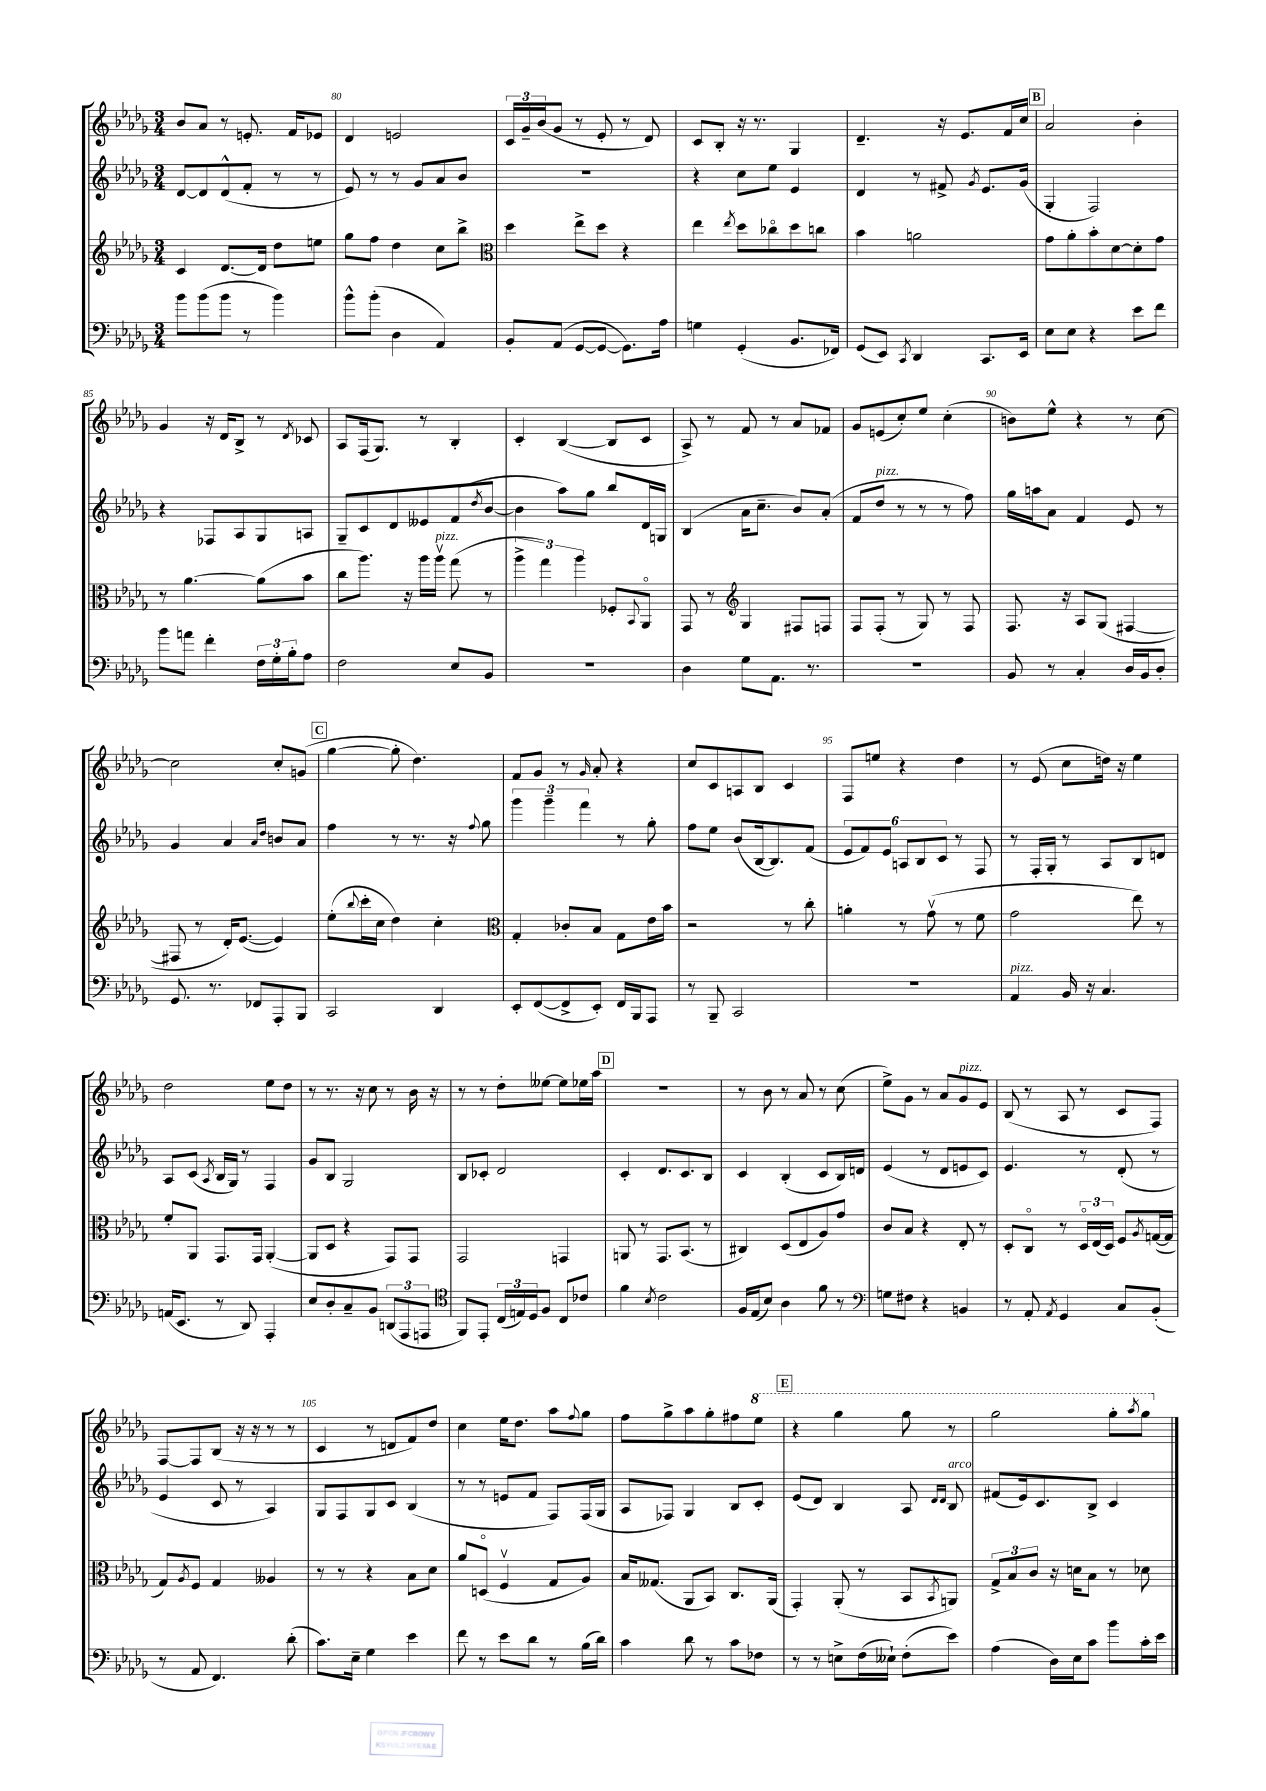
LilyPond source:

<<
\new StaffGroup <<
\new Staff = "s0" {
    \clef treble \key des \major \numericTimeSignature \time 3/4
    bes'8 aes'8 r8 e'8.-. f'16 ees'8 |
    des'4 e'2 |
    \tuplet 3/2 { c'16 ges'16-- bes'16( } ges'8 r8 ees'8-. r8 des'8) |
    c'8 bes8-. r16 r8. ges4 |
    des'4.-- r16 ees'8. f'16 c''16 |
    \mark \markup { \box "B" } aes'2 bes'4-. |
    ges'4 r16 des'16 bes8-> r8 \acciaccatura { des'8 } ces'8 |
    aes8 f16( ges8.) r8 bes4-. |
    c'4-. bes4~( bes8 c'8 |
    aes8->) r8 f'8 r8 aes'8 fes'8 |
    ges'8 e'8( c''8-.) ees''8 c''4-.( |
    b'8) ees''8-^ r4 r8 c''8~ |
    c''2 c''8-. g'8( |
    \mark \markup { \box "C" } ges''4~ ges''8-. des''4.) |
    f'8 ges'8 r8 \grace { ges'16 } aes'8-. r4 |
    c''8 c'8 a8 bes8 c'4 |
    f8 e''8 r4 des''4 |
    r8 ees'8( c''8 d''16) r16 ees''4 |
    des''2 ees''8 des''8 |
    r8 r8. r16 c''8 r8 bes'16 r16 |
    r8 r8 des''8-. eeses''8~ eeses''8 ees''16 aes''16 |
    \mark \markup { \box "D" } R2. |
    r8 bes'8 r8 aes'8 r8 c''8( |
    ees''8->) ges'8 r8 aes'8 ges'8^\markup { \italic "pizz." } ees'8 |
    bes8( r8 aes8 r8 c'8 f8) |
    f8~ f8 bes8( r16 r16 r8 r8 |
    c'4 r8 d'8 f'8) des''8 |
    c''4 ees''16 des''8. aes''8 \appoggiatura { f''8 } ges''8 |
    f''8 ges''8-> aes''8 ges''8-. fis''8 \ottava #1 ees'''8 |
    \mark \markup { \box "E" } r4 ges'''4 ges'''8 r8 |
    ges'''2 ges'''8-. \acciaccatura { aes'''8 } ges'''8 \ottava #0 \bar "|." |
}
\new Staff = "s1" {
    \clef treble \key des \major \numericTimeSignature \time 3/4
    des'8~ des'8 des'8-^( f'8-. r8 r8 |
    ees'8) r8 r8 ges'8 aes'8 bes'8 |
    R2. |
    r4 c''8 ees''8 ees'4 |
    des'4 r8 fis'8-> \acciaccatura { ges'8 } ees'8. ges'16( |
    \mark \markup { \box "B" } ges4-. f2) |
    r4 fes8 aes8 ges8 a8 |
    ges8-- c'8 des'8 eeses'8 f'8( \acciaccatura { des''8 } bes'8~ |
    bes'4 aes''8) ges''8 bes''8 des'16 g16 |
    bes4( aes'16 c''8.-- bes'8) aes'8-.( |
    f'8 des''8^\markup { \italic "pizz." } r8 r8 r8 f''8) |
    ges''16 a''16 aes'8 f'4 ees'8 r8 |
    ges'4 aes'4 \grace { aes'16 des''16 } b'8 aes'8 |
    \mark \markup { \box "C" } f''4 r8 r8. r16 \appoggiatura { f''8 } ges''8 |
    \tuplet 3/2 { ges'''4 ges'''4-- f'''4 } r8 ges''8-. |
    f''8 ees''8 bes'8( bes16~ bes8.) f'8( |
    \tuplet 6/4 { ees'8 f'8) ees'8 a8 bes8 c'8 } r8 f8 |
    r8 f16-. ges16-. r8 aes8 bes8 d'8 |
    aes8 c'8( \acciaccatura { aes8 } bes16 ges16) r8 f4 |
    ges'8 bes8 ges2 |
    bes8 ces'8-. des'2 |
    \mark \markup { \box "D" } c'4-. des'8. c'8. bes8 |
    c'4 bes4-.( c'8 bes16) d'16 |
    ees'4( r8 des'8 e'8 c'8) |
    ees'4. r8 des'8-.( r8 |
    ees'4 c'8 r8 aes4) |
    ges8 f8 ges8 c'8 bes4( |
    r8 r8 e'8 f'8 f8) f16( ges16 |
    aes8 fes8) ges4 bes8 c'8-. |
    \mark \markup { \box "E" } ees'8( des'8) bes4 aes8 \grace { des'16 des'16 } bes8^\markup { \italic "arco" } |
    fis'8( ees'16) c'8. bes8-> c'4 \bar "|." |
}
\new Staff = "s2" {
    \clef treble \key des \major \numericTimeSignature \time 3/4
    c'4 des'8.~ des'16 des''8 e''8 |
    ges''8 f''8 des''4 c''8 bes''8-> |
    \clef alto des''4 ees''8-> des''8 r4 |
    ees''4 \acciaccatura { ees''8 } des''8 ces''8\flageolet des''8 c''8 |
    bes'4 a'2 |
    \mark \markup { \box "B" } ges'8 aes'8-. bes'8-. des'8~ des'8-. ges'8 |
    r8 aes'4.~ aes'8( bes'8 |
    c''8 aes''8.) r16 aes''16 aes''16\upbow^\markup { \italic "pizz." } ges''8( r8 |
    \tuplet 3/2 { aes''4-> ges''4) aes''4 } fes8-. \appoggiatura { bes,8 } aes,8\flageolet |
    ges,8 r8 \clef treble ges4 fis8 f8 |
    f8 f8-.( r8 ges8) r8 f8 |
    f8. r16 aes8 ges8( fis4~ |
    fis8 r8 des'16-.) ees'8.~( ees'4) |
    \mark \markup { \box "C" } ees''8-.( \appoggiatura { bes''8 } c'''16-. c''16 des''4) c''4-. |
    \clef alto ges4-. ces'8-. bes8 ges8 ees'16 bes'16 |
    r2 r8 c''8-. |
    a'4-. r8 ges'8\upbow( r8 f'8 |
    ges'2 ees''8) r8 |
    f'8-. aes,8 ges,8. ges,16 aes,4~-.( |
    aes,8 des8 r4 ges,8) ges,8 |
    ges,2 g,4 |
    \mark \markup { \box "D" } a,8 r8 ges,8. bes,8.( r8 |
    cis4) des8( ees8 aes8) ges'8 |
    c'8 bes8 r4 ees8-. r8 |
    des8-. c8\flageolet r8 \tuplet 3/2 { des16\flageolet ees16( des16) } f8 \acciaccatura { aes8 } g16~( g16 |
    ges8) \acciaccatura { aes8 } f8 ges4 aeses4 |
    r8 r8 r4 bes8 des'8 |
    aes'8 d8\flageolet( f4\upbow ges8 aes8) |
    bes16 geses8.( aes,8 bes,8) c8. aes,16( |
    \mark \markup { \box "E" } ges,4-.) aes,8-.( r8 bes,8 \acciaccatura { bes,8 } a,8) |
    \tuplet 3/2 { ges8-> bes8 c'8 } r16 d'16 bes8 r8 des'8 \bar "|." |
}
\new Staff = "s3" {
    \clef bass \key des \major \numericTimeSignature \time 3/4
    bes'8 bes'8( bes'8 r8 bes'4) |
    bes'8-^ bes'8-.( des4 aes,4) |
    bes,8-. aes,8( ges,8~ ges,8~ ges,8.) aes16 |
    g4 ges,4-.( bes,8. fes,16) |
    ges,8( ees,8) \acciaccatura { c,8 } des,4 c,8. ees,16 |
    \mark \markup { \box "B" } ees8 ees8 r4 ees'8 f'8 |
    bes'8 a'8 f'4-. \tuplet 3/2 { f16 ges16-. bes16-. } aes8 |
    f2 ees8 bes,8 |
    R2. |
    des4 ges8 aes,8. r8. |
    R2. |
    bes,8 r8 c4-. des16 bes,16 des8-. |
    ges,8. r8. fes,8 aes,,8-. bes,,8 |
    \mark \markup { \box "C" } c,2 des,4 |
    ees,8-. f,8~( f,8-> ees,8-.) f,16 bes,,16 aes,,8 |
    r8 bes,,8-- c,2 |
    R2. |
    aes,4^\markup { \italic "pizz." } bes,16 r16 c4. |
    a,16( ees,8. r8 des,8) aes,,4-. |
    ees8 des8-. c8-- bes,8 \tuplet 3/2 { d,8( aes,,8 a,,8 } |
    \clef tenor f,8) ees,8-. \tuplet 3/2 { c16( e16) des16 } f8 c8 ces'8 |
    \mark \markup { \box "D" } f'4 \acciaccatura { bes8 } c'2 |
    f16 ees16( bes8) aes4 f'8 r8 |
    \clef bass g8 fis8 r4 b,4 |
    r8 aes,8-. \acciaccatura { aes,8 } ges,4 c8 bes,8-.( |
    r8 aes,8 f,4.) des'8-.( |
    c'8.) ees16-- ges4 ees'4 |
    f'8 r8 ees'8 des'8 r8 bes16( des'16) |
    c'4 des'8 r8 c'8 fes8 |
    \mark \markup { \box "E" } r8 r8 e8-> f16( eeses16-!) f8-.( ees'8) |
    aes4( des16) ees16 c'8 bes'8 c'16-. ees'16 \bar "|." |
}
>>
>>
\layout { \context { \Score currentBarNumber = #79 \override BarNumber.break-visibility = ##(#f #t #t) barNumberVisibility = #(every-nth-bar-number-visible 5) } }
